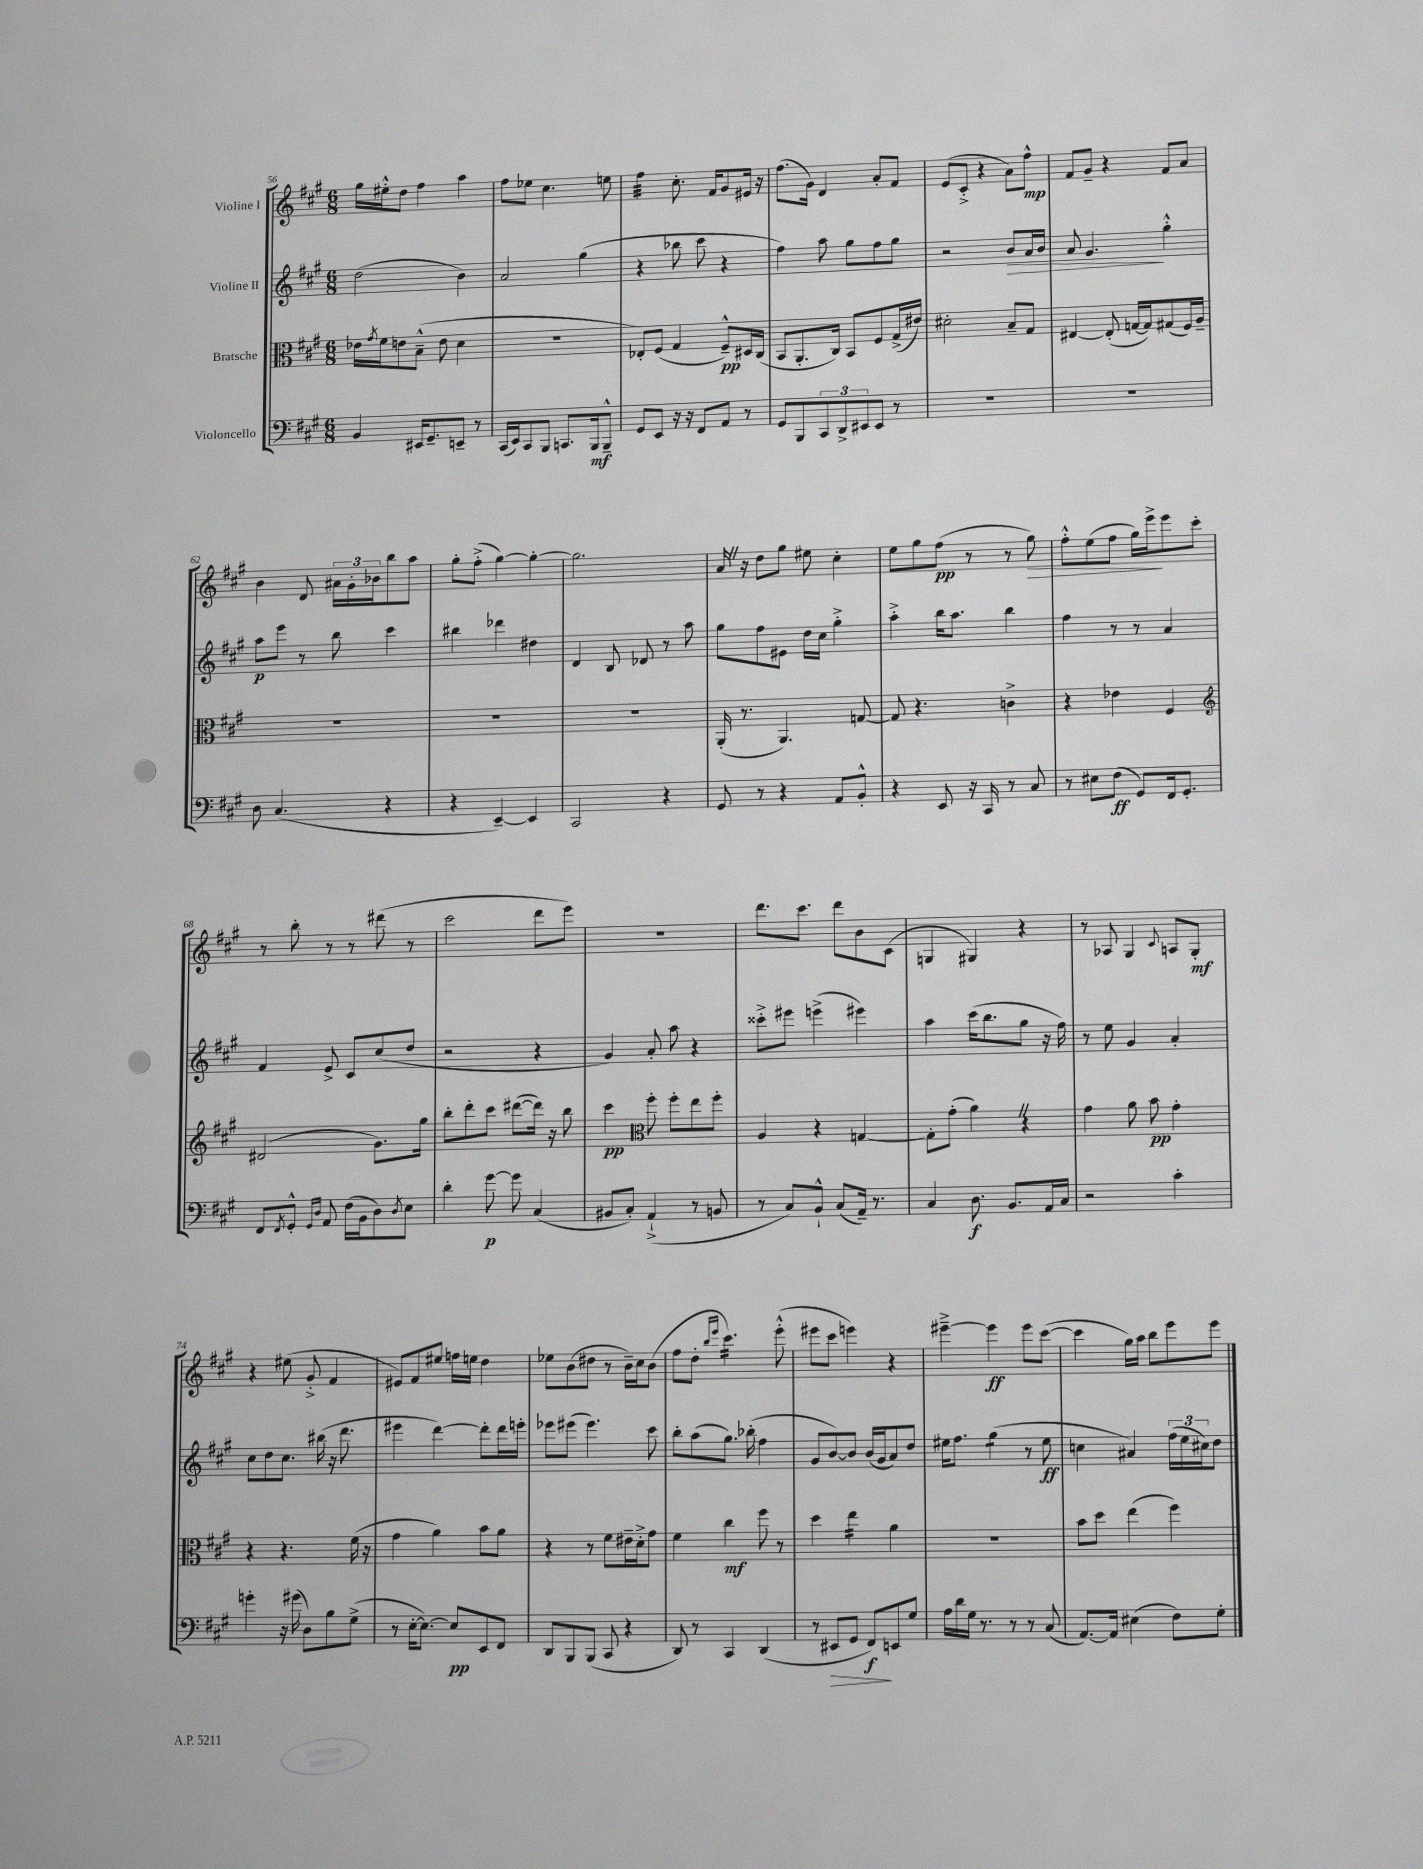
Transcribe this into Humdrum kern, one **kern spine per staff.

**kern	**kern	**kern	**kern
*staff4	*staff3	*staff2	*staff1
*clefF4	*clefC3	*clefG2	*clefG2
*k[f#c#g#]	*k[f#c#g#]	*k[f#c#g#]	*k[f#c#g#]
*M6/8	*M6/8	*M6/8	*M6/8
4BB	16e-	(2dd	16gg#
.	8qg#	.	.
.	16f#	.	16ee#'^^
.	8e	.	8dd
16EE#	(8B~^^	.	4ff#
8.GG#~	.	.	.
.	8e	.	.
8EE~	4d	4b)	4aa
8r	.	.	.
=	=	=	=
(16CC#	2.r	2a	8ff#
16EE)	.	.	.
8CC#	.	.	8ee-
8BBB	.	.	4.cc#
8.CC	.	.	.
.	.	(4gg#	.
16BBB	.	.	.
8BBB~^^	.	.	8ee
=	=	=	=
8GG#	8E-')	4r	4ff#
8EE	(8F#	.	.
16r	4G#	8bb-	8.cc#'
16r	.	.	.
8FF#	.	8ccc#	.
.	.	.	16f#
8AA	8F#~^^)	4r	8g#
8r	16D#	.	16e#
.	(16C#	.	16r
=	=	=	=
8GG#	8BB	4ff#)	(8.ff#
8BBB	8.AA'	.	.
.	.	.	16g#)
12CC#	.	8aa	4d
.	16C#)	.	.
12DD^	.	.	.
.	8BB	8gg#	.
12EE#	.	.	.
8EE#	8F#	8ff#	8a'
8r	(16G#^	8gg#	8f#
.	16e#)	.	.
=	=	=	=
2.r	2d#'	2r	(8e
.	.	.	8c#'^
.	.	.	4r
.	8B~	8b	8a)
.	8G#	16a	8ff#^^
.	.	16b	.
=	=	=	=
2.r	[4E#	8a	8f#
.	.	4.g#	8g#~
.	(8E#']	.	4r
.	[16G	.	.
.	16G])	.	.
.	(8G#	4gg#'^^	8f#
.	16F#)	.	8a
.	16A~	.	.
=	=	=	=
8D	2.r	8aa	4b
(4.C#	.	8eee	.
.	.	8r	8d
.	.	8bb	24a#
.	.	.	24g#'
.	.	.	24b-
4r	.	4ccc#	8bb
.	.	.	8aa
=	=	=	=
4r	2.r	4bb#	8gg#'
.	.	.	(8ff#'^
[4EE~)	.	4ddd-	[4gg#)
4EE]	.	4dd#	4gg#'_
=	=	=	=
2CC#	2.r	4d	2.gg#]
.	.	8B	.
.	.	8d-	.
4r	.	8r	.
.	.	8aa	.
=	=	=	=
8GG#	(16AA'	8gg#	16a
.	8.r	.	16r
8r	.	8ff#	8dd
4r	4.AA)	8e#	8gg#
.	.	16dd	8ee#
.	.	16cc#	.
8AA	.	4gg#'^	4cc#'
8BB'^^	[8G	.	.
=	=	=	=
4r	8G]	4aa'^	8ee
.	4.r	.	8gg#
8EE	.	16bb	(8ff#
.	.	8.aa	.
16r	.	.	8r
16CC#	.	.	.
8r	4c^	4bb	8r
8C#	.	.	8gg#)
=	=	=	=
8r	4r	4ff#	8ff#'^^
8E#	.	.	(8ee
(8F#	4e-	8r	8ff#
8GG#)	.	8r	16gg#)
.	.	.	16eee^
16FF#	4F#	4a	8eee
8.GG#'	.	.	.
.	.	.	8ccc#'
=	=	=	=
*	*clefG2	*	*
8FF#	(2d#	4f#	8r
8qFF#	.	.	.
8GG#'^^	.	.	8bb'
16qqGG#	.	.	.
16qqD	.	.	.
8AA	.	8e^	8r
(16F#	.	8c#	8r
16BB	.	.	.
8D)	8.g#)	(8cc#	(8ddd#
8qD	.	.	.
8E	.	8dd	8r
.	16gg#	.	.
=	=	=	=
4d'	8bb'	2r	2ccc#
.	8ddd'	.	.
[8g#	8ccc#	.	.
8g#]	([8ddd#	.	.
(4C#	16ddd#])	4r	8ddd
.	16r	.	.
.	8bb	.	8eee)
=	=	=	=
8BB#	4ccc#	4g#)	2.r
8C#')	.	.	.
*	*clefC3	*	*
(4AA`^	8ff#'	8a'	.
.	8ff#'	8aa	.
8r	8ee	4r	.
8BB	8ff#'	.	.
=	=	=	=
8r	4A	8ccc##'^	8.ddd
8C#)	.	8eee#	.
.	.	.	8.ccc#
8BB`^^	4r	(4eee^	.
(8C#	.	.	8ddd
16AA~)	[4G	4eee#)	8b
8.r	.	.	.
.	.	.	(8c#
=	=	=	=
4C#	8G']	4aa	4G
.	(8g#'	.	.
8.D	4a)	(16ccc#	4G#)
.	.	8.bb	.
8.BB	.	.	.
.	4r	8gg#	4r
16AA	.	16r	.
16C#	.	16ff#)	.
=	=	=	=
2r	4g#	8r	8r
.	.	8ee	8A-
.	8a	4g#	4G#
.	8b	.	.
.	.	.	8qqc#
4c#'	4g#'	4a'	8A
.	.	.	8G#'
=	=	=	=
4g'	4r	8cc#	4r
.	.	8dd	.
16r	4.r	8.cc#	(8ee#
(16g#	.	.	.
8D)	.	.	8g#'^
.	.	(16bb#	.
8B	.	16r	4f#
.	.	8.ddd	.
(8G#^	(16f#	.	.
.	16r	.	.
=	=	=	=
8r	4g#	4eee#	8e#)
[16E'	.	.	8f#
8.E_)	.	.	.
.	4a)	[4ddd)	8ee#
8E]	.	.	16ff
.	.	.	16ee
8EE	8b	8ddd']	4dd
8FF#	8a	16ddd	.
.	.	16eee'	.
=	=	=	=
8DD	4r	8eee-	8ee-
8BBB	.	(8eee#	(8b
(8BBB	8r	4.eee#)	8dd#
8CC#	8f#	.	8r
4r	16e#~	.	16b~)
.	16d'^	.	16cc#
.	8g#	8ccc#	(8b
=	=	=	=
8DD)	4f#	8bb'	8ff#
8r	.	(8aa	8dd'
.	.	.	16qqbb
.	.	.	16qqeee
4CC#	4cc#	8.gg#)	4.ccc#)
.	.	(16bb-'	.
(4DD	8ff#	4ff#	.
.	8r	.	(8eee'^^
=	=	=	=
8r	4dd	8g#	8eee#
8EE#	.	[8b)	8ccc#
8GG#	4ee	8b]	4eee)
8FF#)	.	(16b	.
.	.	16g#	.
8EE	4a	8a)	4r
8G#	.	8dd	.
=	=	=	=
16A	2.r	16ee#	[4eee#~^
16d	.	8.ff#	.
16G#	.	.	.
8.r	.	.	.
.	.	(4gg#	4eee#]
8r	.	.	.
8r	.	8r	8eee#
(8C#	.	8ee#	([8ccc#
=	=	=	=
[8.AA)	8b	4cc	4ccc#]
.	8dd	.	.
16AA]	.	.	.
(4E#	(4ee	4a#)	16gg#)
.	.	.	16aa
.	.	.	8bb
8F#)	4ff#)	(24ff#	8eee
.	.	24ee	.
.	.	24cc#)	.
8G#'	.	8dd	8eee
==	==	==	==
*-	*-	*-	*-
